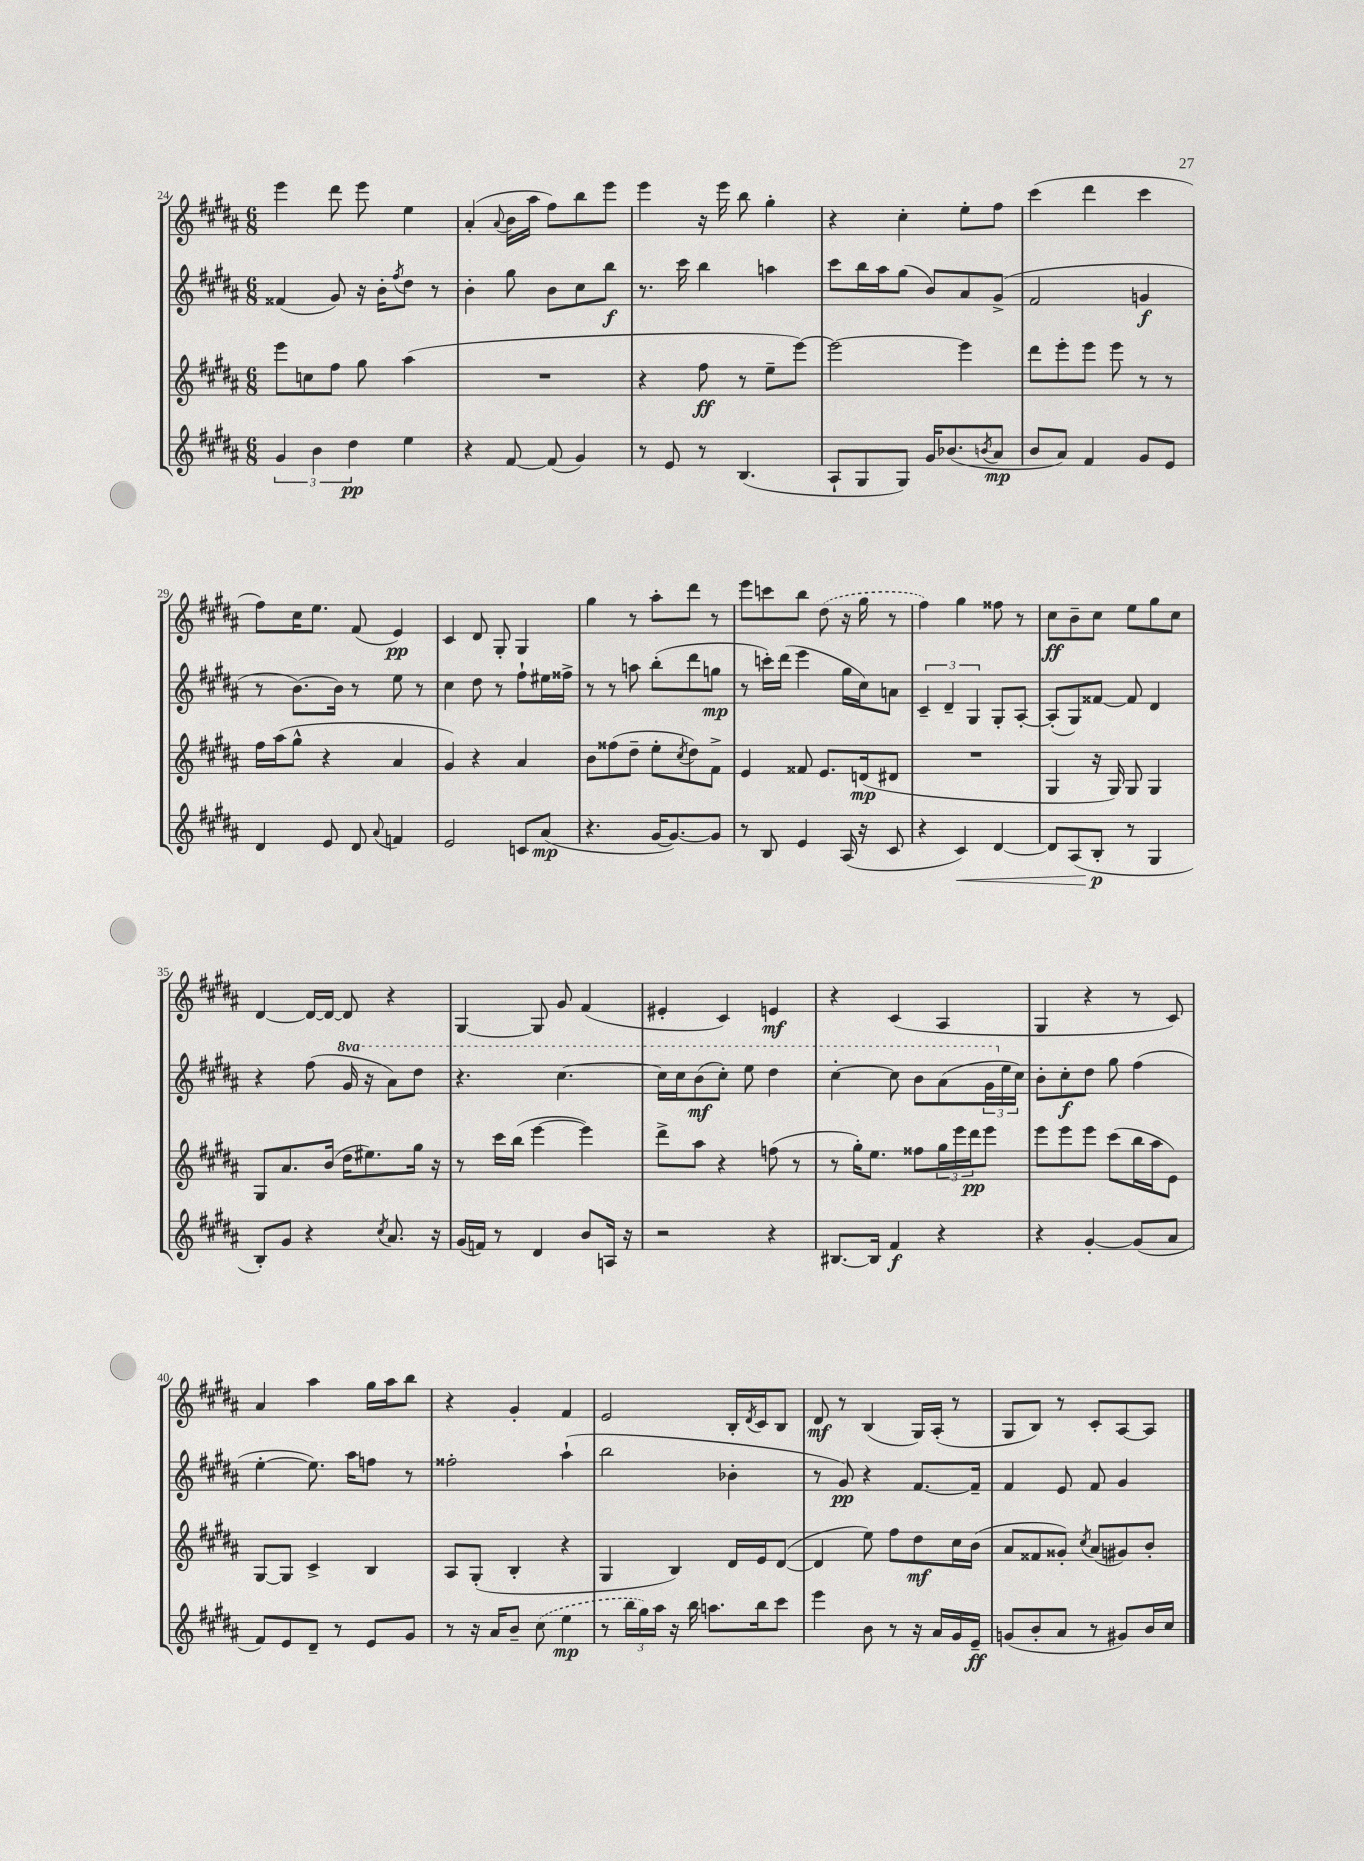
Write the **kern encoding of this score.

**kern	**kern	**kern	**kern
*staff4	*staff3	*staff2	*staff1
*clefG2	*clefG2	*clefG2	*clefG2
*k[f#c#g#d#a#]	*k[f#c#g#d#a#]	*k[f#c#g#d#a#]	*k[f#c#g#d#a#]
*M6/8	*M6/8	*M6/8	*M6/8
6g#	8eee	(4f##	4eee
.	8cc	.	.
6b	.	.	.
.	8ff#	8g#)	8ddd#
6dd#	.	.	.
.	8gg#	16r	8eee
.	.	16b'	.
.	.	8qff#	.
4ee	(4aa#	8dd#	4ee
.	.	8r	.
=	=	=	=
4r	2.r	4b'	(4a#'
.	.	.	8qqa#
[8f#	.	8gg#	16b
.	.	.	16aa#
(8f#]	.	8b	8ff#)
4g#)	.	8cc#	8bb
.	.	8bb	8eee
=	=	=	=
8r	4r	8.r	4eee
8e	.	.	.
.	.	16ccc#	.
8r	8ff#	4bb	16r
.	.	.	16eee
(4.B	8r	.	8bb
.	8ee~	4aa	4gg#'
.	[8eee)	.	.
=	=	=	=
8A#`	2eee_	8ccc#	4r
8G#	.	16bb	.
.	.	16aa#	.
8G#)	.	(8gg#	4cc#'
16g#	.	8b)	.
(8.b-	.	.	.
.	4eee]	8a#	8ee'
8qb	.	.	.
8a#	.	(8g#^	8ff#
=	=	=	=
8b	8ddd#	2f#	(4ccc#
8a#)	8eee'	.	.
4f#	8eee	.	4ddd#
.	8eee	.	.
8g#	8r	4g	4ccc#
8e	8r	.	.
=	=	=	=
4d#	16ff#	8r	8ff#)
.	(16aa#	.	.
.	8gg#^^	[8.b)	16cc#
.	.	.	8.ee
8e	4r	.	.
.	.	16b]	.
8d#	.	8r	(8f#
8qqa#	.	.	.
4f	4a#	8ee	4e)
.	.	8r	.
=	=	=	=
2e	4g#)	4cc#	4c#
.	4r	8dd#	8d#
.	.	8r	8G#'
8c	4a#	8ff#`	4G#
(8a#	.	16ee#	.
.	.	16ff##^	.
=	=	=	=
4.r	8b	8r	4gg#
.	(8ff##	8r	.
.	8dd#~	8aa	8r
[16g#	8ee'	(8bb'	8aa#'
8.g#_)	.	.	.
.	8qcc#	.	.
.	8dd#)	8ddd#	8ddd#
8g#]	8f#^	8gg	8r
=	=	=	=
8r	4e	8r	8eee
8B	.	16ccc')	8ccc
.	.	(16ddd#	.
4e	8f##	4eee	8bb
.	8.e	.	(8dd#
(16A#	.	16gg#	16r
16r	(16d	16cc#)	16gg#
8c#	8d#	8a	8r
=	=	=	=
4r	2.r	6c#~	4ff#)
.	.	6d#~	.
4c#)	.	.	4gg#
.	.	6G#	.
[4d#	.	8G#'	8ff##
.	.	[8A#'	8r
=	=	=	=
8d#]	4G#	(8A#']	8cc#
(8A#	.	8G#)	8b~
8B'	16r	[8f##	8cc#
.	16G#)	.	.
8r	8G#	8f##]	8ee
4G#	4G#	4d#	8gg#
.	.	.	8cc#
=	=	=	=
8B')	8G#	4r	[4d#
8g#	8.a#	.	.
4r	.	(8ff#	16d#_
.	(16b	.	16d#_
.	16dd#	16gg#	8d#]
.	8.ee#)	16r	.
8qcc#	.	.	.
8.a#	.	8aa#)	4r
.	16gg#	8ddd#	.
16r	16r	.	.
=	=	=	=
(16g#	8r	4.r	[4G#
16f)	.	.	.
8r	16ccc#	.	.
.	(16bb	.	.
4d#	[4eee	.	8G#]
.	.	[4.ccc#	8g#
8b	4eee])	.	(4f#
16A	.	.	.
16r	.	.	.
=	=	=	=
2r	8ddd#^	16ccc#]	4e#'
.	.	16ccc#	.
.	8aa#	(8bb	.
.	4r	8ccc#')	4c#)
.	.	8eee	.
4r	(8ff	4ddd#	4e
.	8r	.	.
=	=	=	=
[8.B#	8r	[4ccc#'	4r
.	16gg#')	.	.
16B#]	8.ee	.	.
4f#	.	8ccc#]	(4c#
.	8ff##	8bb	.
4r	24gg#	(8aa#	4A#
.	24eee	.	.
.	24ddd#	.	.
.	8eee	24gg#	.
.	.	24ee	.
.	.	24cc#)	.
=	=	=	=
4r	8eee	8b'	4G#
.	8eee	8cc#'	.
[4g#'	8eee	8dd#	4r
.	(8ccc#	8gg#	.
(8g#]	16bb	(4ff#	8r
.	16aa#	.	.
8a#	8e)	.	8c#)
=	=	=	=
8f#)	[8G#	[4ee'	4a#
8e	8G#]	.	.
8d#~	4c#^	8.ee])	4aa#
8r	.	.	.
.	.	16aa#	.
8e	4B	8ff	16gg#
.	.	.	16aa#
8g#	.	8r	8bb
=	=	=	=
8r	8A#	2ff##'	4r
16r	(8G#'	.	.
16a#	.	.	.
8b~	4B'	.	4g#'
(8cc#	.	.	.
4ee	4r	(4aa#`	4f#
=	=	=	=
8r	4G#	2bb	2e
24bb	.	.	.
24gg#)	.	.	.
24aa#	.	.	.
16r	4B)	.	.
16bb	.	.	.
8.aa	.	.	.
.	16d#	4b-'	16B'
.	.	.	8qd#
16bb	16e	.	16c#
8ccc#	([8d#	.	8B
=	=	=	=
4eee	4d#]	8r	8d#
.	.	8g#)	8r
8b	8ee)	4r	(4B
8r	8ff#	.	.
16r	8dd#	[8.f#	16G#)
16a#	.	.	(16A#'
16g#	16cc#	.	8r
16e~	(16b	16f#~]	.
=	=	=	=
(8g	8a#	4f#	8G#
8b'	8f##	.	8B)
8a#	8g##')	8e	8r
.	8qcc#	.	.
8r	(8a#	8f#	8c#'
8g#)	8g#)	4g#	[8A#
16b	8b'	.	8A#]
16cc#	.	.	.
==	==	==	==
*-	*-	*-	*-
